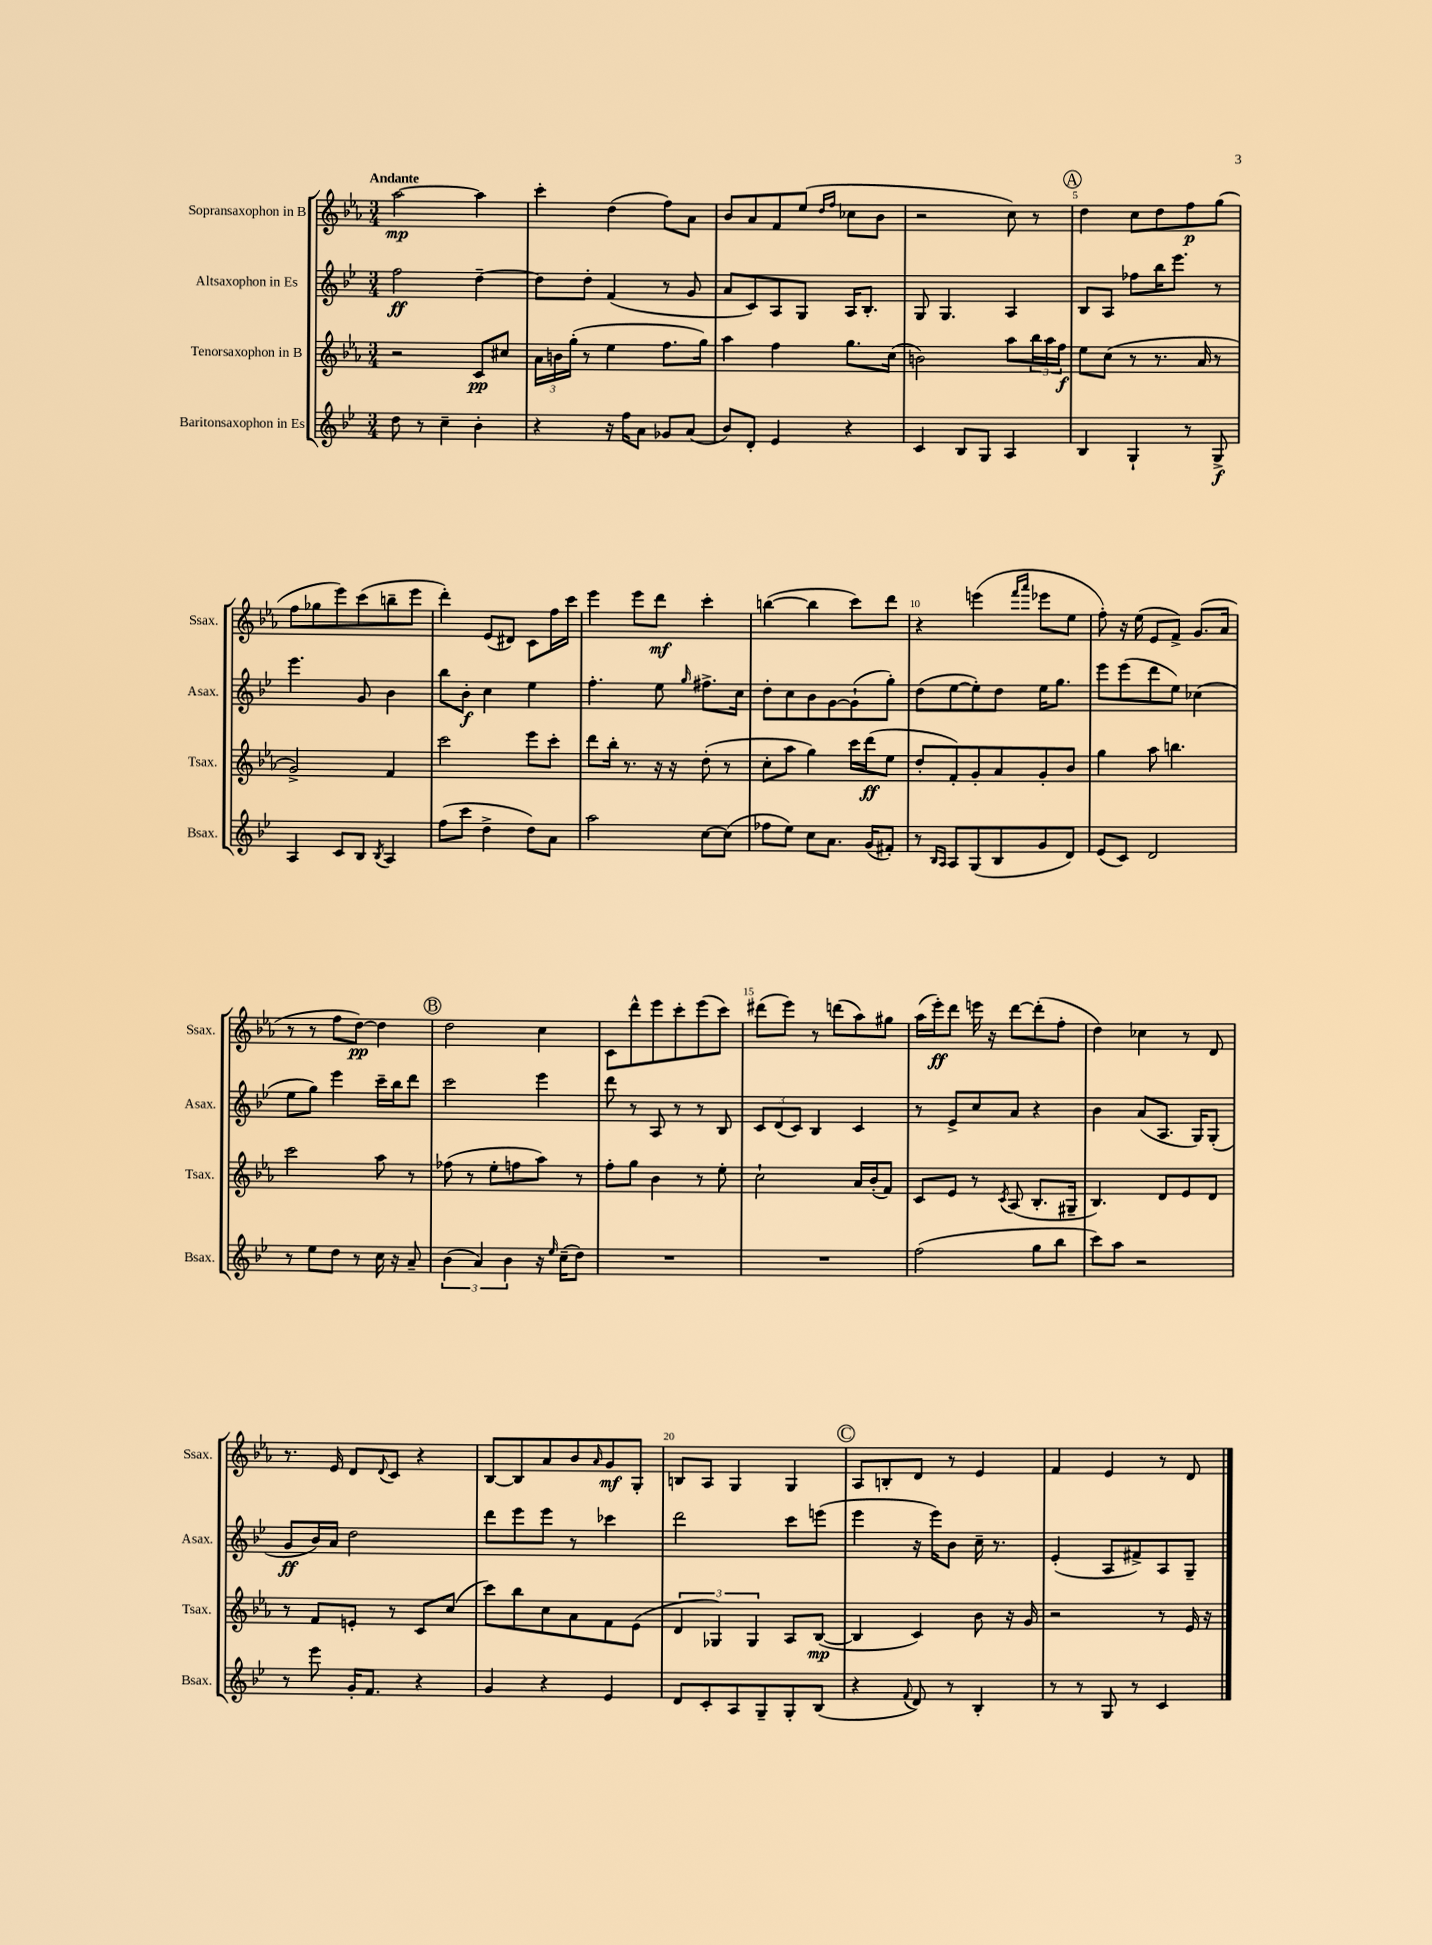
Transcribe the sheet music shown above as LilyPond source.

<<
\new StaffGroup <<
\new Staff = "s0" \with { instrumentName = "Sopransaxophon in B" shortInstrumentName = "Ssax." } {
    \clef treble \key ees \major \numericTimeSignature \time 3/4 \tempo "Andante"
    aes''2~\mp aes''4 |
    c'''4-. d''4( f''8) aes'8 |
    bes'8 aes'8 f'8 ees''8( \grace { d''16 f''16 } ces''8 bes'8 |
    r2 c''8) r8 |
    \mark \markup { \circle "A" } d''4 c''8 d''8 f''8\p g''8( |
    f''8 ges''8 ees'''8) c'''8( b''8-- ees'''8 |
    d'''4-.) ees'8( dis'8) c'8 f''16 c'''16 |
    ees'''4 ees'''8 d'''8\mf c'''4-. |
    b''4~( b''4 c'''8) d'''8 |
    r4 e'''4( \grace { f'''16 aes'''16 } ees'''8 ees''8 |
    f''8-.) r16 ees''16( ees'8 f'8->) g'8.( aes'16 |
    r8 r8 f''8 d''8~\pp) d''4 |
    \mark \markup { \circle "B" } d''2 c''4 |
    c'8 d'''8-^ ees'''8 c'''8-. ees'''8( c'''8) |
    dis'''8( ees'''8) r8 d'''8( aes''8) gis''8 |
    aes''16( ees'''16-.\ff) d'''8 e'''16 r16 d'''8~ d'''8-.( f''8-. |
    d''4) ces''4 r8 d'8 |
    r8. ees'16 d'8 \appoggiatura { d'8 } c'8 r4 |
    bes8~ bes8 aes'8 bes'8 \grace { aes'16 } g'8\mf g8-. |
    b8 aes8 g4 g4 |
    \mark \markup { \circle "C" } aes8 b8-. d'8 r8 ees'4 |
    f'4 ees'4 r8 d'8 \bar "|." |
}
\new Staff = "s1" \with { instrumentName = "Altsaxophon in Es" shortInstrumentName = "Asax." } {
    \clef treble \key bes \major \numericTimeSignature \time 3/4
    f''2\ff d''4~-- |
    d''8 d''8-. f'4( r8 g'8 |
    a'8 c'8) a8 g8 a16 bes8.-. |
    g8 g4. a4 |
    \mark \markup { \circle "A" } bes8 a8 fes''8 bes''16 ees'''8. r8 |
    ees'''4. g'8 bes'4 |
    bes''8 bes'8-.\f c''4 ees''4 |
    f''4.-. ees''8 \grace { g''16 } fis''8.-> c''16 |
    d''8-. c''8 bes'8 g'8~ g'8-!( g''8-.) |
    d''8( ees''8~ ees''8-.) d''8 ees''16 g''8. |
    ees'''8 ees'''8( d'''8 ees''8) ces''4( |
    ees''8 g''8) ees'''4 c'''16-- bes''16 d'''8 |
    \mark \markup { \circle "B" } c'''2 ees'''4 |
    d'''8 r8 a8 r8 r8 bes8 |
    \tuplet 3/2 { c'8 d'8( c'8) } bes4 c'4 |
    r8 ees'8-> c''8 a'8 r4 |
    bes'4 a'8( a8. g16) g8-.( |
    g'8\ff bes'16) a'16 d''2 |
    d'''8 ees'''8 ees'''8 r8 ces'''4 |
    d'''2 c'''8 e'''8( |
    \mark \markup { \circle "C" } ees'''4 r16 ees'''16) bes'8 c''16-- r8. |
    ees'4-.( a8 fis'8->) a8 g8-- \bar "|." |
}
\new Staff = "s2" \with { instrumentName = "Tenorsaxophon in B" shortInstrumentName = "Tsax." } {
    \clef treble \key ees \major \numericTimeSignature \time 3/4
    r2 c'8\pp cis''8 |
    \tuplet 3/2 { aes'16 b'16 g''16-.( } r8 ees''4 f''8. g''16) |
    aes''4 f''4 g''8. c''16( |
    b'2) aes''8 \tuplet 3/2 { bes''16 aes''16 f''16\f } |
    \mark \markup { \circle "A" } ees''8 c''8( r8 r8. aes'16 r8 |
    g'2->) f'4 |
    c'''2 ees'''8 c'''8-. |
    d'''8 bes''16-. r8. r16 r16 d''8-.( r8 |
    c''8-. aes''8 g''4) c'''16 d'''16\ff( ees''8 |
    d''8-. f'8-.) g'8-. aes'8 g'8-. bes'8 |
    g''4 aes''8 b''4. |
    c'''2 aes''8 r8 |
    \mark \markup { \circle "B" } fes''8( r8 ees''8-. f''8 aes''8) r8 |
    f''8-. g''8 bes'4 r8 ees''8-. |
    c''2-! aes'16 bes'16-.( f'8) |
    c'8 ees'8 r8 \acciaccatura { c'8 } aes8( bes8.-. gis16-- |
    bes4.) d'8 ees'8 d'8 |
    r8 f'8 e'8-. r8 c'8 c''8( |
    c'''8) bes''8 c''8 aes'8 f'8 ees'8( |
    \tuplet 3/2 { d'4 ges4) ges4 } aes8 bes8~\mp( |
    \mark \markup { \circle "C" } bes4 c'4) bes'8 r16 g'16 |
    r2 r8 ees'16 r16 \bar "|." |
}
\new Staff = "s3" \with { instrumentName = "Baritonsaxophon in Es" shortInstrumentName = "Bsax." } {
    \clef treble \key bes \major \numericTimeSignature \time 3/4
    d''8 r8 c''4-- bes'4-. |
    r4 r16 f''16 a'8 ges'8 a'8( |
    bes'8) d'8-. ees'4 r4 |
    c'4 bes8 g8 a4 |
    \mark \markup { \circle "A" } bes4 g4-! r8 g8->\f |
    a4 c'8 bes8 \acciaccatura { bes8 } a4 |
    f''8( c'''8 d''4-> d''8) a'8 |
    a''2 c''8~ c''8( |
    fes''8 ees''8) c''8 a'8. g'16( fis'8-.) |
    r8 \grace { bes16 a16 } a8 g8( bes8 g'8 d'8) |
    ees'8( c'8) d'2 |
    r8 ees''8 d''8 r8 c''16 r16 a'8-- |
    \mark \markup { \circle "B" } \tuplet 3/2 { bes'4( a'4) bes'4 } r16 \grace { ees''16 } c''16--( d''8) |
    R2. |
    R2. |
    f''2( g''8 bes''8 |
    c'''8) a''8 r2 |
    r8 ees'''8 g'16-. f'8. r4 |
    g'4 r4 ees'4 |
    d'8 c'8-. a8 g8-- g8-. bes8( |
    \mark \markup { \circle "C" } r4 \appoggiatura { f'8 } d'8) r8 bes4-. |
    r8 r8 g8 r8 c'4 \bar "|." |
}
>>
>>
\layout { \context { \Score \override BarNumber.break-visibility = ##(#f #t #t) barNumberVisibility = #(every-nth-bar-number-visible 5) } }
